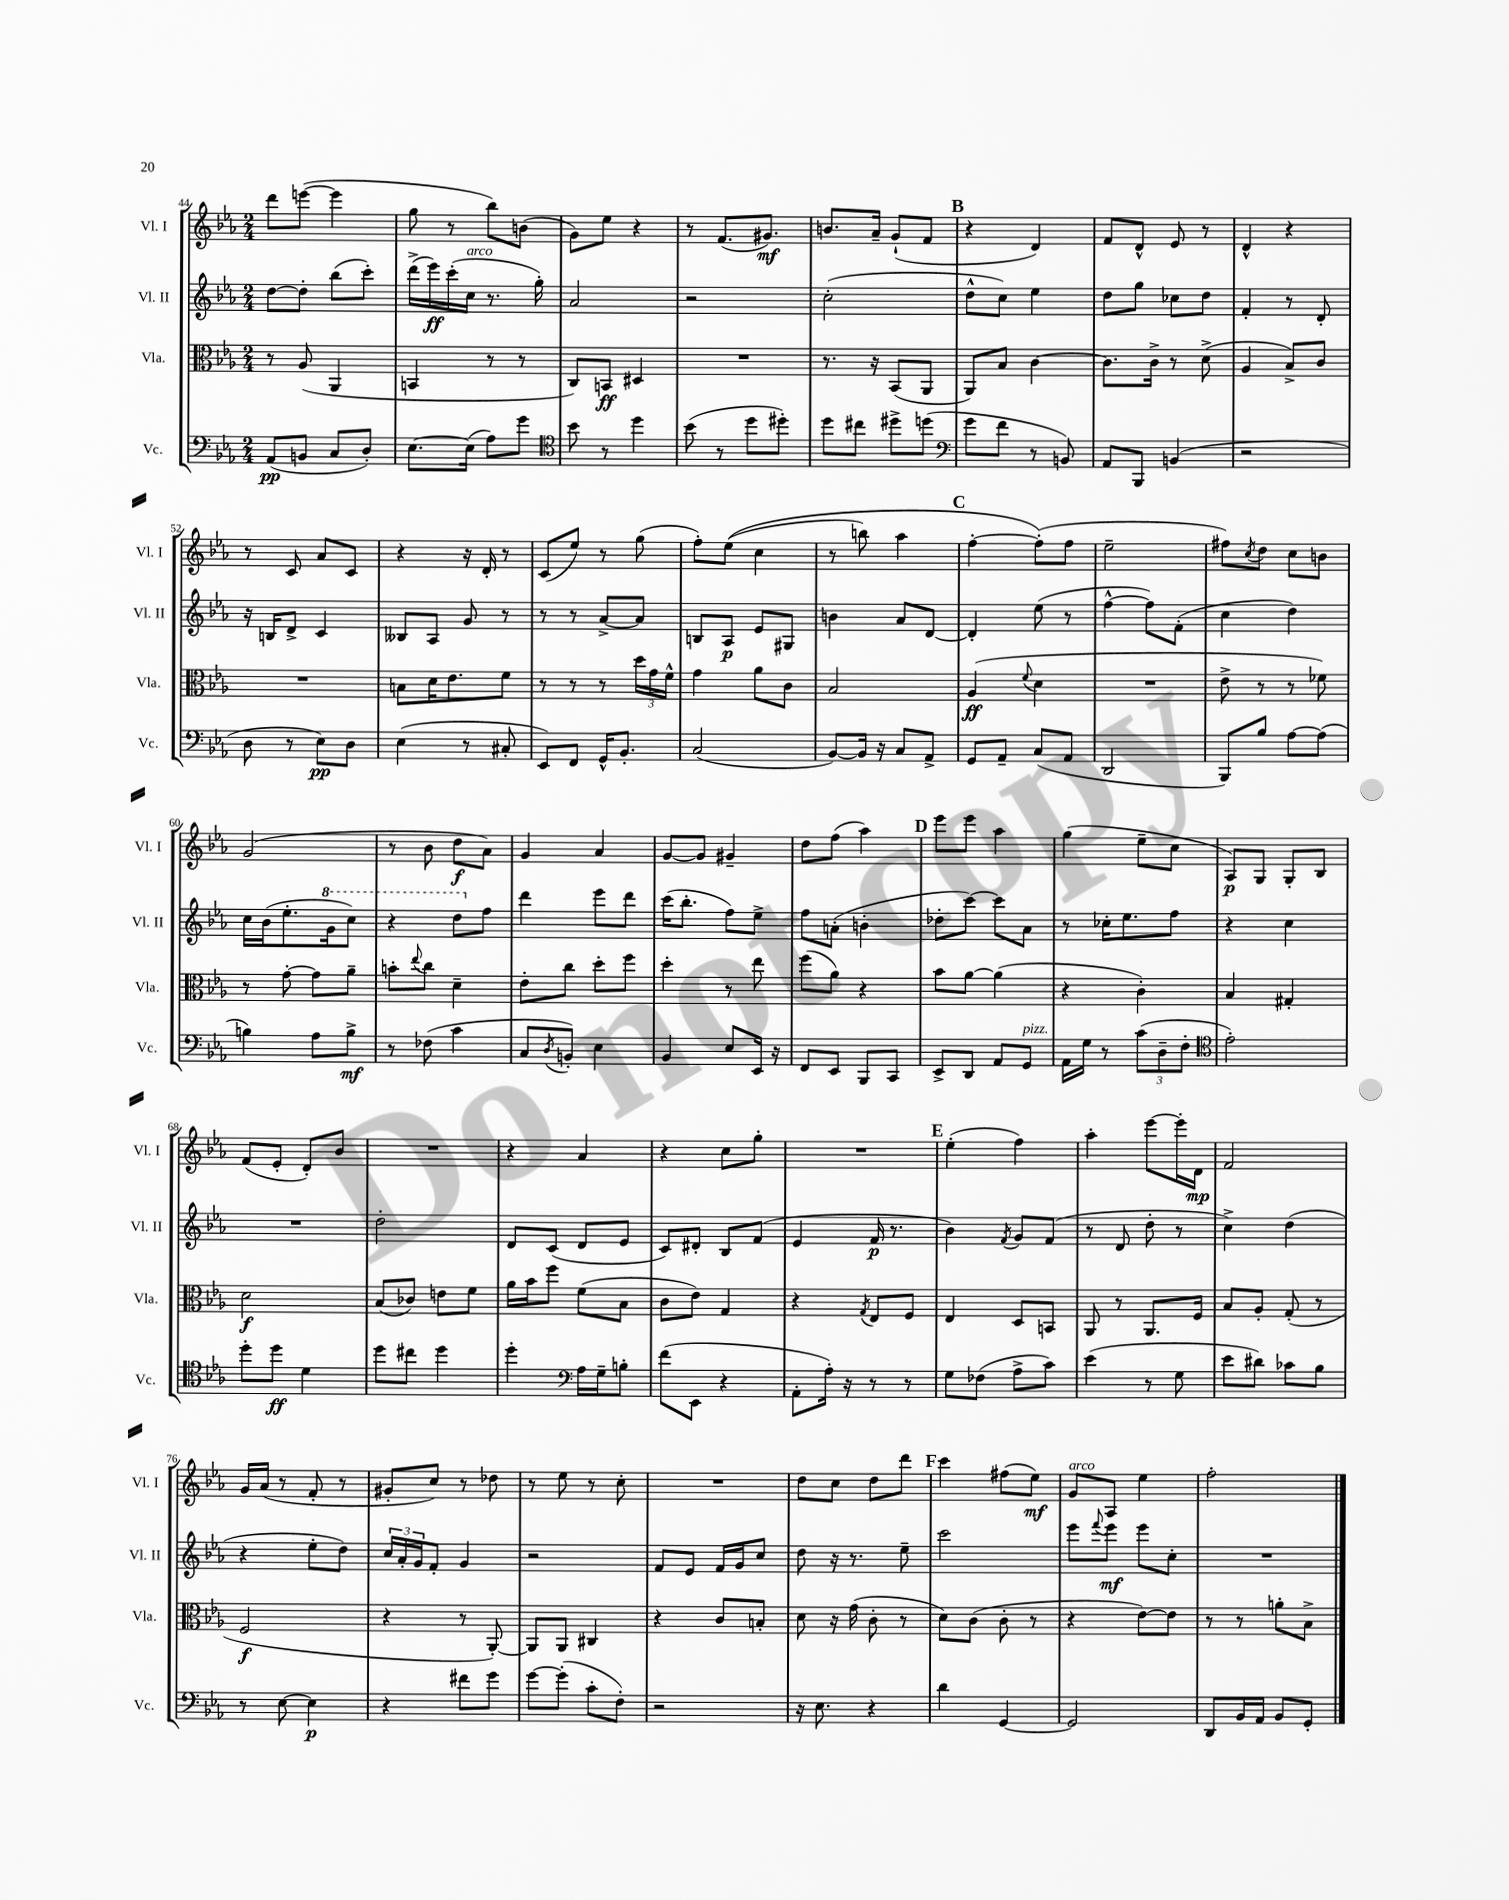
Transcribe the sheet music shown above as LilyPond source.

<<
\new StaffGroup <<
\new Staff = "s0" \with { instrumentName = "Vl. I" shortInstrumentName = "Vl. I" } {
    \clef treble \key ees \major \numericTimeSignature \time 2/4
    d'''8 e'''8~( e'''4 |
    g''8 r8 bes''8) b'8( |
    g'8) ees''8 r4 |
    r8 f'8.( gis'8.\mf) |
    b'8. aes'16-- g'8-!( f'8 |
    \mark \markup { \bold "B" } r4 d'4) |
    f'8 d'8-^ ees'8 r8 |
    d'4-^ r4 |
    r8 c'8 aes'8 c'8 |
    r4 r16 d'16-. r8 |
    c'8( ees''8) r8 g''8( |
    f''8-.) ees''8(\( c''4 |
    r8 b''8) aes''4 |
    \mark \markup { \bold "C" } f''4~-. f''8-.(\) f''8 |
    ees''2-- |
    fis''8) \acciaccatura { c''8 } d''8 c''8 b'8 |
    g'2( |
    r8 bes'8 d''8\f aes'8) |
    g'4 aes'4 |
    g'8~ g'8 gis'4-- |
    d''8 f''8( aes''4) |
    \mark \markup { \bold "D" } ees'''8 ees'''8 aes''4 |
    g''4( ees''8-- c''8 |
    aes8\p) g8 g8-. bes8 |
    f'8( ees'8-. d'8-.) bes'8 |
    R2 |
    r4 aes'4 |
    r4 c''8 g''8-. |
    R2 |
    \mark \markup { \bold "E" } ees''4-.( f''4) |
    aes''4-. ees'''8~ ees'''16-. d'16\mp |
    f'2 |
    g'16 aes'16( r8 f'8-. r8 |
    gis'8-. c''8) r8 des''8 |
    r8 ees''8 r8 c''8-. |
    R2 |
    d''8 c''8 d''8 d'''8 |
    \mark \markup { \bold "F" } c'''4 fis''8( ees''8\mf) |
    g'8^\markup { \italic "arco" } aes8 ees''4 |
    f''2-. \bar "|." |
}
\new Staff = "s1" \with { instrumentName = "Vl. II" shortInstrumentName = "Vl. II" } {
    \clef treble \key ees \major \numericTimeSignature \time 2/4
    d''8~ d''8-. bes''8( c'''8-.) |
    d'''16->( ees'''16\ff) c'''16-.( c''16^\markup { \italic "arco" } r8. g''16-.) |
    aes'2 |
    r2 |
    c''2-.( |
    \mark \markup { \bold "B" } d''8-^ c''8) ees''4 |
    d''8 g''8 ces''8 d''8 |
    f'4-. r8 d'8-. |
    r16 b16 d'8-> c'4 |
    beses8 aes8 g'8 r8 |
    r8 r8 aes'8~-> aes'8 |
    b8 aes8\p ees'8 gis8 |
    b'4 aes'8 d'8~ |
    \mark \markup { \bold "C" } d'4-. ees''8( r8 |
    f''4~-^ f''8) f'8-.( |
    c''4 d''4) |
    c''16 bes'16( ees''8.-. \ottava #1 g''16 c'''8) |
    r4 d'''8 \ottava #0 f''8 |
    d'''4 ees'''8 d'''8 |
    c'''16( bes''8.-. f''8) ees''8-> |
    f''8 a'8-.( b'4-. |
    \mark \markup { \bold "D" } des''8-. c'''8~) c'''8 aes'8 |
    r8 ces''16-. ees''8. f''8 |
    r4 c''4 |
    R2 |
    d''2-. |
    d'8 c'8( d'8 ees'8 |
    c'8) dis'8-. bes8 f'8( |
    ees'4 f'16\p r8. |
    \mark \markup { \bold "E" } bes'4) \acciaccatura { f'8 } g'8 f'8( |
    r8 d'8 d''8-. r8 |
    c''4->) d''4( |
    r4 ees''8-. d''8) |
    \tuplet 3/2 { c''16 aes'16-. g'16 } f'8-. g'4 |
    r2 |
    f'8 ees'8 f'16 g'16 c''8 |
    d''8 r16 r8. ees''8-- |
    \mark \markup { \bold "F" } c'''2 |
    ees'''8 \appoggiatura { f'''8 } ees'''8\mf ees'''8 c''8-. |
    R2 \bar "|." |
}
\new Staff = "s2" \with { instrumentName = "Vla." shortInstrumentName = "Vla." } {
    \clef alto \key ees \major \numericTimeSignature \time 2/4
    r8 aes8( aes,4 |
    b,4 r8 r8 |
    c8) b,8\ff dis4 |
    R2 |
    r8. r16 bes,8( aes,8 |
    \mark \markup { \bold "B" } aes,8) bes8 c'4~ |
    c'8. c'16-> r8 d'8->( |
    aes4 bes8->) c'8 |
    R2 |
    b8 d'16 ees'8. f'8 |
    r8 r8 r8 \tuplet 3/2 { d''16 g'16 f'16-^ } |
    g'4 aes'8 c'8 |
    bes2 |
    \mark \markup { \bold "C" } aes4\ff( \appoggiatura { f'8 } d'4 |
    R2 |
    ees'8-> r8 r8 fes'8) |
    r8 g'8~-. g'8 aes'8-- |
    b'8-. \appoggiatura { ees''8 } c''8 d'4-- |
    ees'8-. c''8 d''8-. f''8 |
    d''4-. r8 ees''8 |
    f''8( aes'8) r4 |
    \mark \markup { \bold "D" } bes'8 aes'8~ aes'4( |
    r4 c'4-.) |
    bes4 gis4-. |
    d'2\f |
    bes8( ces'8) e'8 f'8 |
    aes'16 bes'16 f''8 f'8( bes8 |
    c'8 ees'8) g4 |
    r4 \acciaccatura { g8 } ees8 f8 |
    \mark \markup { \bold "E" } ees4 d8 b,8 |
    aes,8 r8 aes,8. f16 |
    bes8 aes8-. g8-.( r8 |
    f2\f |
    r4 r8 aes,8~-.) |
    aes,8 aes,8 cis4 |
    r4 c'8 b8-. |
    d'8 r16 g'16( c'8-. r8 |
    \mark \markup { \bold "F" } d'8) c'8( c'8-. r8 |
    r4 ees'8~) ees'8 |
    r8 r8 a'8-. bes8-> \bar "|." |
}
\new Staff = "s3" \with { instrumentName = "Vc." shortInstrumentName = "Vc." } {
    \clef bass \key ees \major \numericTimeSignature \time 2/4
    aes,8\pp( b,8 c8 d8-.) |
    ees8.~ ees16( aes8) g'8 |
    \clef tenor bes'8 r8 d''4 |
    bes'8( r8 d''8 dis''8-.) |
    d''8 cis''8 dis''8-> d''8( |
    \mark \markup { \bold "B" } \clef bass g'8 f'8 r8 b,8) |
    aes,8 bes,,8 b,4( |
    r2 |
    d8 r8 ees8\pp) d8 |
    ees4( r8 cis8-. |
    ees,8) f,8 g,16-^ bes,8.-. |
    c2( |
    bes,8~) bes,16 r16 c8 aes,8-> |
    \mark \markup { \bold "C" } g,8 aes,8-- c8( aes,8 |
    d,2 |
    bes,,8) bes8 aes8~ aes8( |
    b4) aes8 b8->\mf |
    r8 fes8( c'4 |
    c8 \acciaccatura { d8 } b,8-.) ees4 |
    bes,4 ees8 ees,16 r16 |
    f,8 ees,8 bes,,8 c,8 |
    \mark \markup { \bold "D" } ees,8-> d,8 aes,8 g,8^\markup { \italic "pizz." } |
    aes,16 g16 r8 \tuplet 3/2 { c'8( d8-- f8-. } |
    \clef tenor ees'2-.) |
    d''8-. d''8\ff d'4 |
    d''8 cis''8 d''4 |
    d''4-. \clef bass aes16 g16-- b8-. |
    f'8( ees,8 r4 |
    aes,8-. aes16-.) r16 r8 r8 |
    \mark \markup { \bold "E" } g8 fes8( aes8-> c'8) |
    ees'4( r8 g8 |
    ees'8 dis'8) ces'8 bes8 |
    r8 ees8~ ees4\p |
    r4 fis'8 g'8 |
    g'8~ g'8-.( c'8-. f8-.) |
    r2 |
    r16 ees8. r4 |
    \mark \markup { \bold "F" } d'4 g,4~ |
    g,2 |
    d,8 bes,16 aes,16 bes,8 g,8-. \bar "|." |
}
>>
>>
\layout { \context { \Score currentBarNumber = #44 } }
